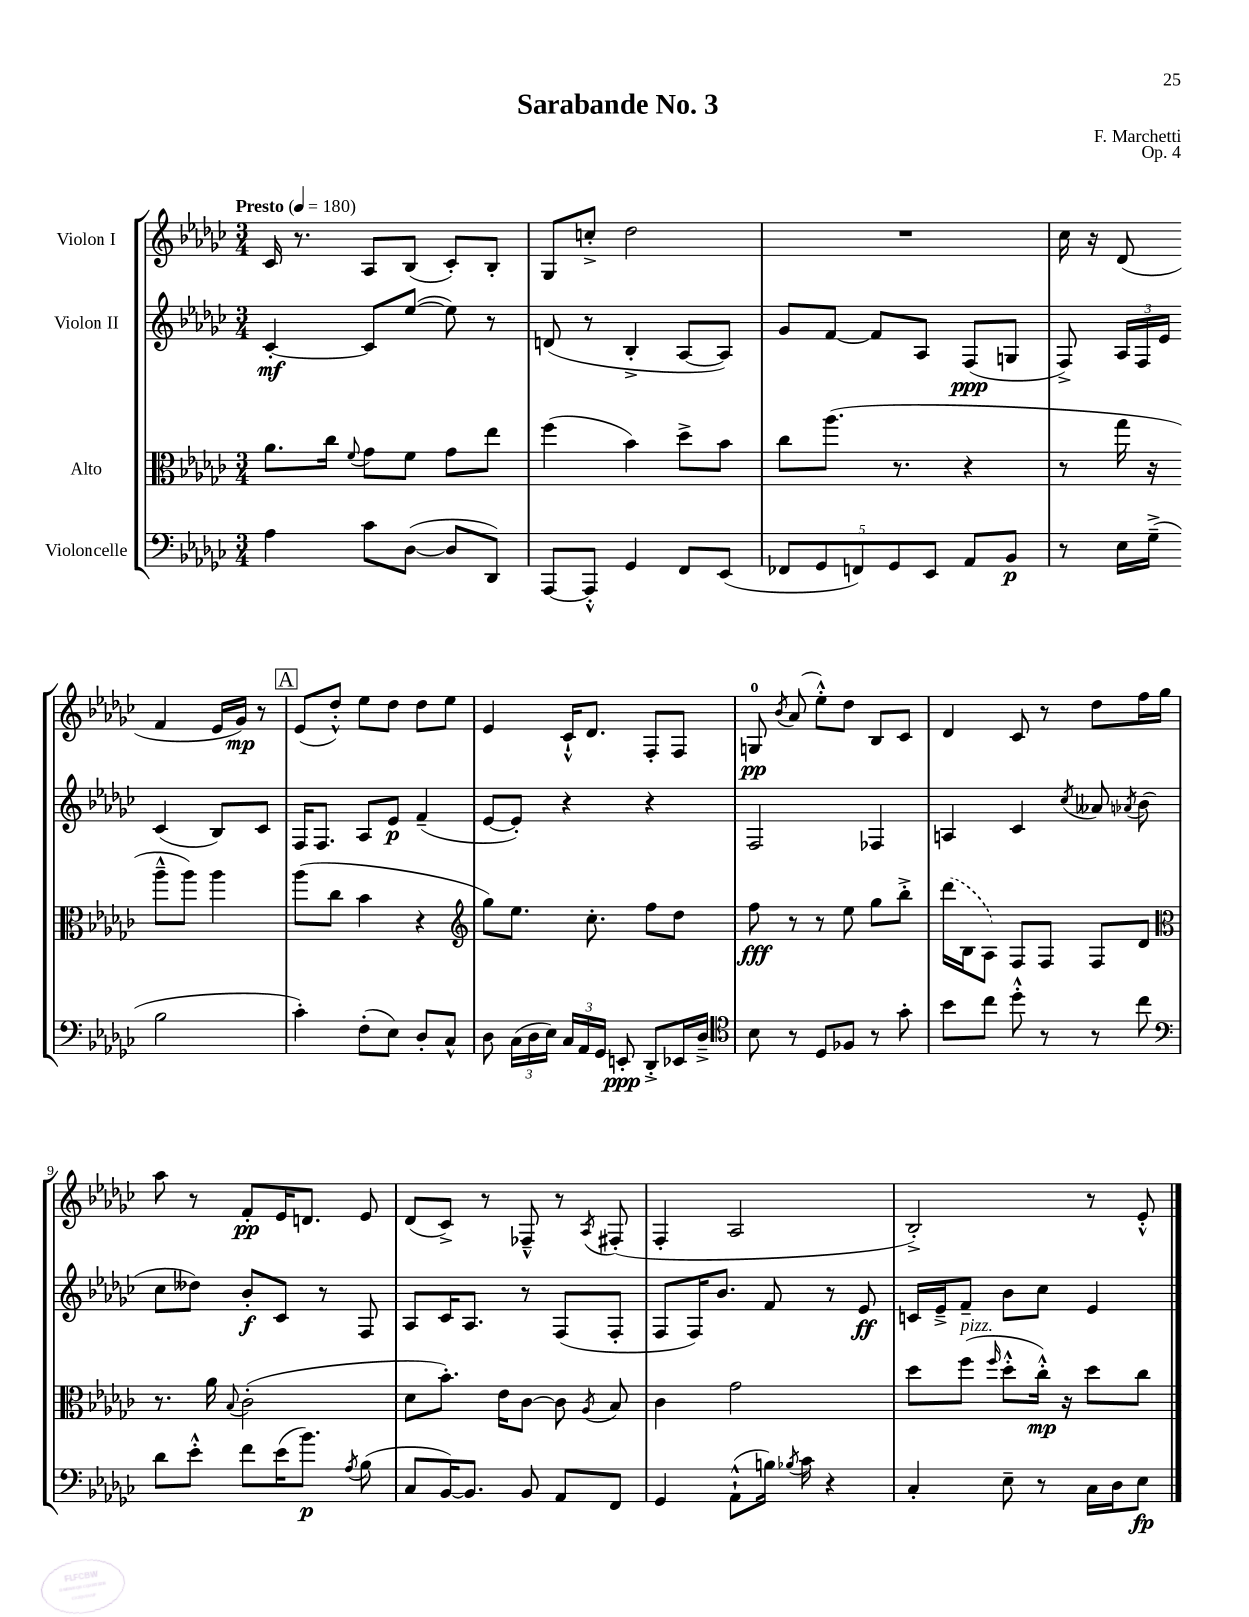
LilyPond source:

\header { title = "Sarabande No. 3" composer = "F. Marchetti" opus = "Op. 4" }
<<
\new StaffGroup <<
\new Staff = "s0" \with { instrumentName = "Violon I" } {
    \clef treble \key ges \major \numericTimeSignature \time 3/4 \tempo "Presto" 4 = 180
    \autoBeamOff ces'16 r8. aes8[ bes8]( ces'8[-.) bes8]-. |
    ges8[ c''8]-.-> des''2 |
    R2. |
    ces''16 r16 des'8( f'4 ees'16[ ges'16]\mp) r8 |
    \mark \markup { \box "A" } ees'8[( des''8]-.-^) ees''8[ des''8] des''8[ ees''8] |
    ees'4 ces'16[-!-^ des'8.] f8[-. f8] |
    g8-0\pp \acciaccatura { bes'8 } aes'8( ees''8[-.-^) des''8] bes8[ ces'8] |
    des'4 ces'8 r8 des''8[ f''16 ges''16] |
    aes''8 r8 f'8[-.\pp ees'16 d'8.] ees'8 |
    des'8[( ces'8]->) r8 fes8---^ r8 \acciaccatura { aes8 } fis8-.( |
    f4-. aes2 |
    bes2-.->) r8 ees'8-.-^ \bar "|." |
}
\new Staff = "s1" \with { instrumentName = "Violon II" } {
    \clef treble \key ges \major \numericTimeSignature \time 3/4
    \autoBeamOff ces'4~-.\mf ces'8[ ees''8]~( ees''8) r8 |
    d'8( r8 bes4-.-> aes8[~ aes8]) |
    ges'8[ f'8]~ f'8[ aes8] f8[\ppp( g8] |
    f8->) \tuplet 3/2 { aes16[ f16 ees'16] } ces'4( bes8[) ces'8] |
    \mark \markup { \box "A" } f16[ f8.] aes8[ ees'8]\p f'4--( |
    ees'8[~ ees'8]-.) r4 r4 |
    f2 fes4 |
    a4 ces'4 \acciaccatura { ces''8 } aeses'8 \acciaccatura { aes'8 } bes'8( |
    ces''8[ deses''8]) bes'8[-.\f ces'8] r8 f8 |
    aes8[ ces'16 aes8.] r8 f8[( f8]-. |
    f8[ f16) bes'8.] f'8 r8 ees'8\ff |
    c'16[ ees'16---> f'8]-- bes'8[ ces''8] ees'4 \bar "|." |
}
\new Staff = "s2" \with { instrumentName = "Alto" } {
    \clef alto \key ges \major \numericTimeSignature \time 3/4
    \autoBeamOff aes'8.[ ces''16] \appoggiatura { f'8 } ges'8[ f'8] ges'8[ ees''8] |
    f''4( bes'4) des''8[-> bes'8] |
    ces''8[ aes''8.]( r8. r4 |
    r8 ges''16 r16 aes''8[---^ aes''8]) aes''4 |
    \mark \markup { \box "A" } aes''8[( ces''8] bes'4 r4 |
    \clef treble ges''8[) ees''8.] ces''8.-. f''8[ des''8] |
    f''8\fff r8 r8 ees''8 ges''8[ bes''8]-.-> |
    \once \slurDashed des'''16[( bes16 aes8]) f8[ f8] f8[ des'8] |
    \clef alto r8. aes'16 \appoggiatura { bes8 } ces'2-.( |
    des'8[ bes'8.]-.) ees'16[ ces'8]~ ces'8 \acciaccatura { aes8 } bes8 |
    ces'4 ges'2 |
    des''8[ f''8]^\markup { \italic "pizz." }( \grace { f''16 } des''8[-.-^ ces''16]-.-^\mp) r16 des''8[ ces''8] \bar "|." |
}
\new Staff = "s3" \with { instrumentName = "Violoncelle" } {
    \clef bass \key ges \major \numericTimeSignature \time 3/4
    \autoBeamOff aes4 ces'8[ des8]~( des8[ des,8]) |
    aes,,8[~ aes,,8]-.-^ ges,4 f,8[ ees,8]( |
    \tuplet 5/4 { fes,8[ ges,8 f,8) ges,8 ees,8] } aes,8[ bes,8]\p |
    r8 ees16[ ges16]--->( bes2 |
    \mark \markup { \box "A" } ces'4-.) f8[-.( ees8]) des8[-. ces8]-^ |
    des8 \tuplet 3/2 { ces16[( des16 ees16]) } \tuplet 3/2 { ces16[ aes,16 ges,16] } e,8-.\ppp des,8[-.-> ees,16 des16]---> |
    \clef tenor bes8 r8 des8[ fes8] r8 ges'8-. |
    bes'8[ ces''8] des''8-.-^ r8 r8 ces''8 |
    \clef bass des'8[ ees'8]-.-^ f'8[ ees'16( bes'8.]\p) \acciaccatura { aes8 } bes8( |
    ces8[ bes,16~) bes,8.] bes,8 aes,8[ f,8] |
    ges,4 aes,8[-!-^( b16]) \acciaccatura { bes8 } ces'16 r4 |
    ces4-. ees8-- r8 ces16[ des16 ees8]\fp \bar "|." |
}
>>
>>
